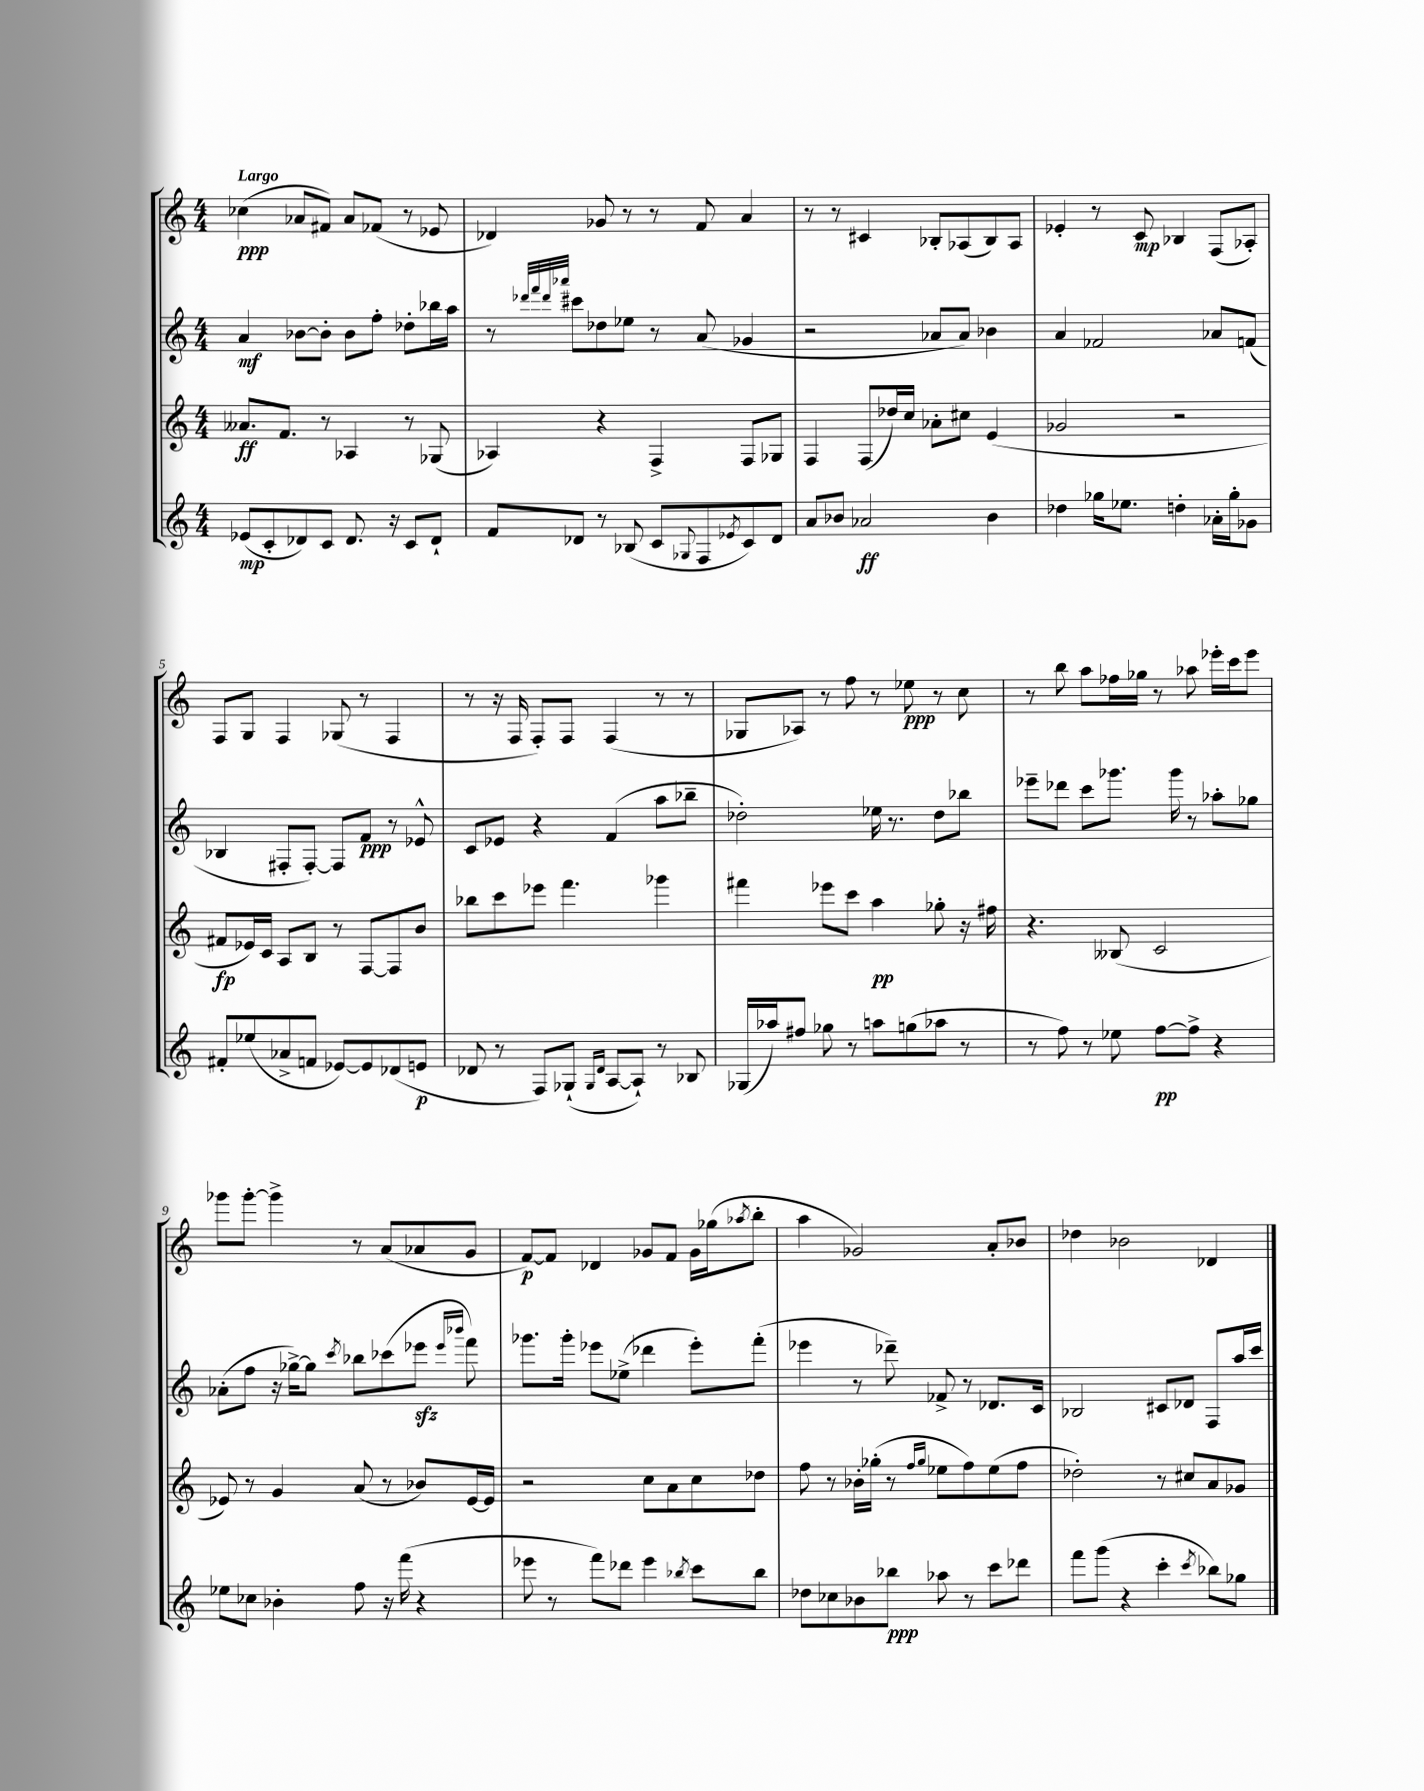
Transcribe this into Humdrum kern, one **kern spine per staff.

**kern	**kern	**kern	**kern
*staff4	*staff3	*staff2	*staff1
*clefG2	*clefG2	*clefG2	*clefG2
*k[]	*k[]	*k[]	*k[]
*M4/4	*M4/4	*M4/4	*M4/4
(8e-	8.a--	4a	(4cc-
8c'	.	.	.
.	8.f	.	.
8d-)	.	[8b-	8a-
8c	8r	8b-']	8f#)
8.d-	4A-	8b-	8a-
.	.	8ff'	(8f-
16r	.	.	.
8c	8r	8dd-'	8r
8d-`	(8G-	16bb-	8e-
.	.	16aa	.
=	=	=	=
8f	4A-)	8r	4d-)
.	.	32qqddd-	.
.	.	32qqfff	.
.	.	32qqddd-	.
.	.	32qqaaa-	.
8d-	.	8ccc#	.
8r	4r	8dd-	8g-
(8B-	.	8ee-	8r
8c	4F^	8r	8r
8qqG-	.	.	.
8F	.	(8a	8f
8qe-	.	.	.
8c)	8F	4g-	4a
8d-	8G-	.	.
=	=	=	=
8a	4F	2r	8r
8b-	.	.	8r
2a-	(8F	.	4c#
.	16dd-)	.	.
.	16cc	.	.
.	8a-'	8a-	8B-'
.	8cc#	8a-)	(8A-
4b-	(4e	4b-	8B-)
.	.	.	8A-
=	=	=	=
4dd-	2g-	4a	4e-'
16gg-	.	2f-	8r
8.ee-	.	.	.
.	.	.	8c
4dd'	2r	.	4B-
16a-'	.	8a-	(8F
16gg-'	.	.	.
8g-	.	(8f	8A-')
=	=	=	=
8f#'	8f#	4B-	8F
(8ee-	16e-)	.	8G
.	16c	.	.
8a-^	8A	8F#'	4F
8f	8B	[8F#')	.
[8e-)	8r	8F#]	(8G-
8e-]	[8F	8f	8r
(8d-	8F]	8r	4F
8e	8b	8e-^^	.
=	=	=	=
8d-	8bb-	8c	8r
8r	8ccc	8e-	16r
.	.	.	16F
8F)	8eee-	4r	8F')
(8G-`	4.fff	.	8F
16qqG-	.	.	.
16qqd-	.	.	.
[8A	.	(4f	(4F
8A`])	.	.	.
8r	4ggg-	8aa	8r
8B-	.	8bb-~	8r
=	=	=	=
(16G-	4fff#	2dd-')	8G-
16aa-)	.	.	.
8ff#	.	.	8A-)
8gg-	8eee-	.	8r
8r	8ccc	.	8ff
8aa	4aa	16ee-	8r
.	.	8.r	.
(8gg	.	.	8ee-
8aa-	8gg-'	8dd-	8r
8r	16r	8bb-	8cc
.	16ff#	.	.
=	=	=	=
8r	4.r	8eee-~	8r
8ff)	.	8ddd-	8bb
8r	.	8ccc	8aa
8ee-	(8B--	8.ggg-	16ff-
.	.	.	16gg-
[8ff	2c	.	8r
.	.	16ggg-	.
8ff^]	.	8r	8aa-
4r	.	8aa-'	16eee-'
.	.	.	16ccc
.	.	8gg-	8eee-
=	=	=	=
8ee-	8e-)	(8a-'	8ggg-
8cc-	8r	8ff	[8ggg-'
4b-'	4g	16r	4ggg-^]
.	.	[16gg-^)	.
.	.	8gg-]	.
.	.	8qccc	.
8ff	(8a	8bb-	8r
16r	8r	(8ccc-	(8a
(16fff	.	.	.
4r	8b-)	8eee-	8a-
.	.	16qqeee-	.
.	.	16qqbbb-	.
.	[16e-	8fff)	8g
.	16e-]	.	.
=	=	=	=
8eee-	2r	8.ggg-	[8f)
8r	.	.	8f]
.	.	16ggg-'	.
8fff)	.	8eee-	4d-
8ddd-	.	(8ee-^	.
4eee-	8cc	4ddd-	8g-
.	8a	.	8f
8qbb-	.	.	.
8ccc	8cc	8eee-')	16g-
.	.	.	(16gg-
.	.	.	8qaa-
8bb-	8dd-	(8fff'	8bb'
=	=	=	=
8dd-	8ff	4eee-	4aa
8cc-	8r	.	.
8b-	16b-'	8r	2g-)
.	(16gg-'	.	.
8bb-	8r	8ddd-~)	.
.	16qqff	.	.
.	16qqgg-	.	.
8aa-	8ee-	8f-^	.
8r	8ff)	8r	.
8ccc	(8ee-	8.d-	8a'
8ddd-	8ff	.	8b-
.	.	16c	.
=	=	=	=
8fff	2dd-')	2B-	4dd-
(8ggg	.	.	.
4r	.	.	2b-
4ccc'	8r	8c#	.
.	8cc#	8d-	.
8qccc	.	.	.
8bb-)	8a	8F	4d-
8gg-	8g-	16aa	.
.	.	16ccc	.
==	==	==	==
*-	*-	*-	*-
